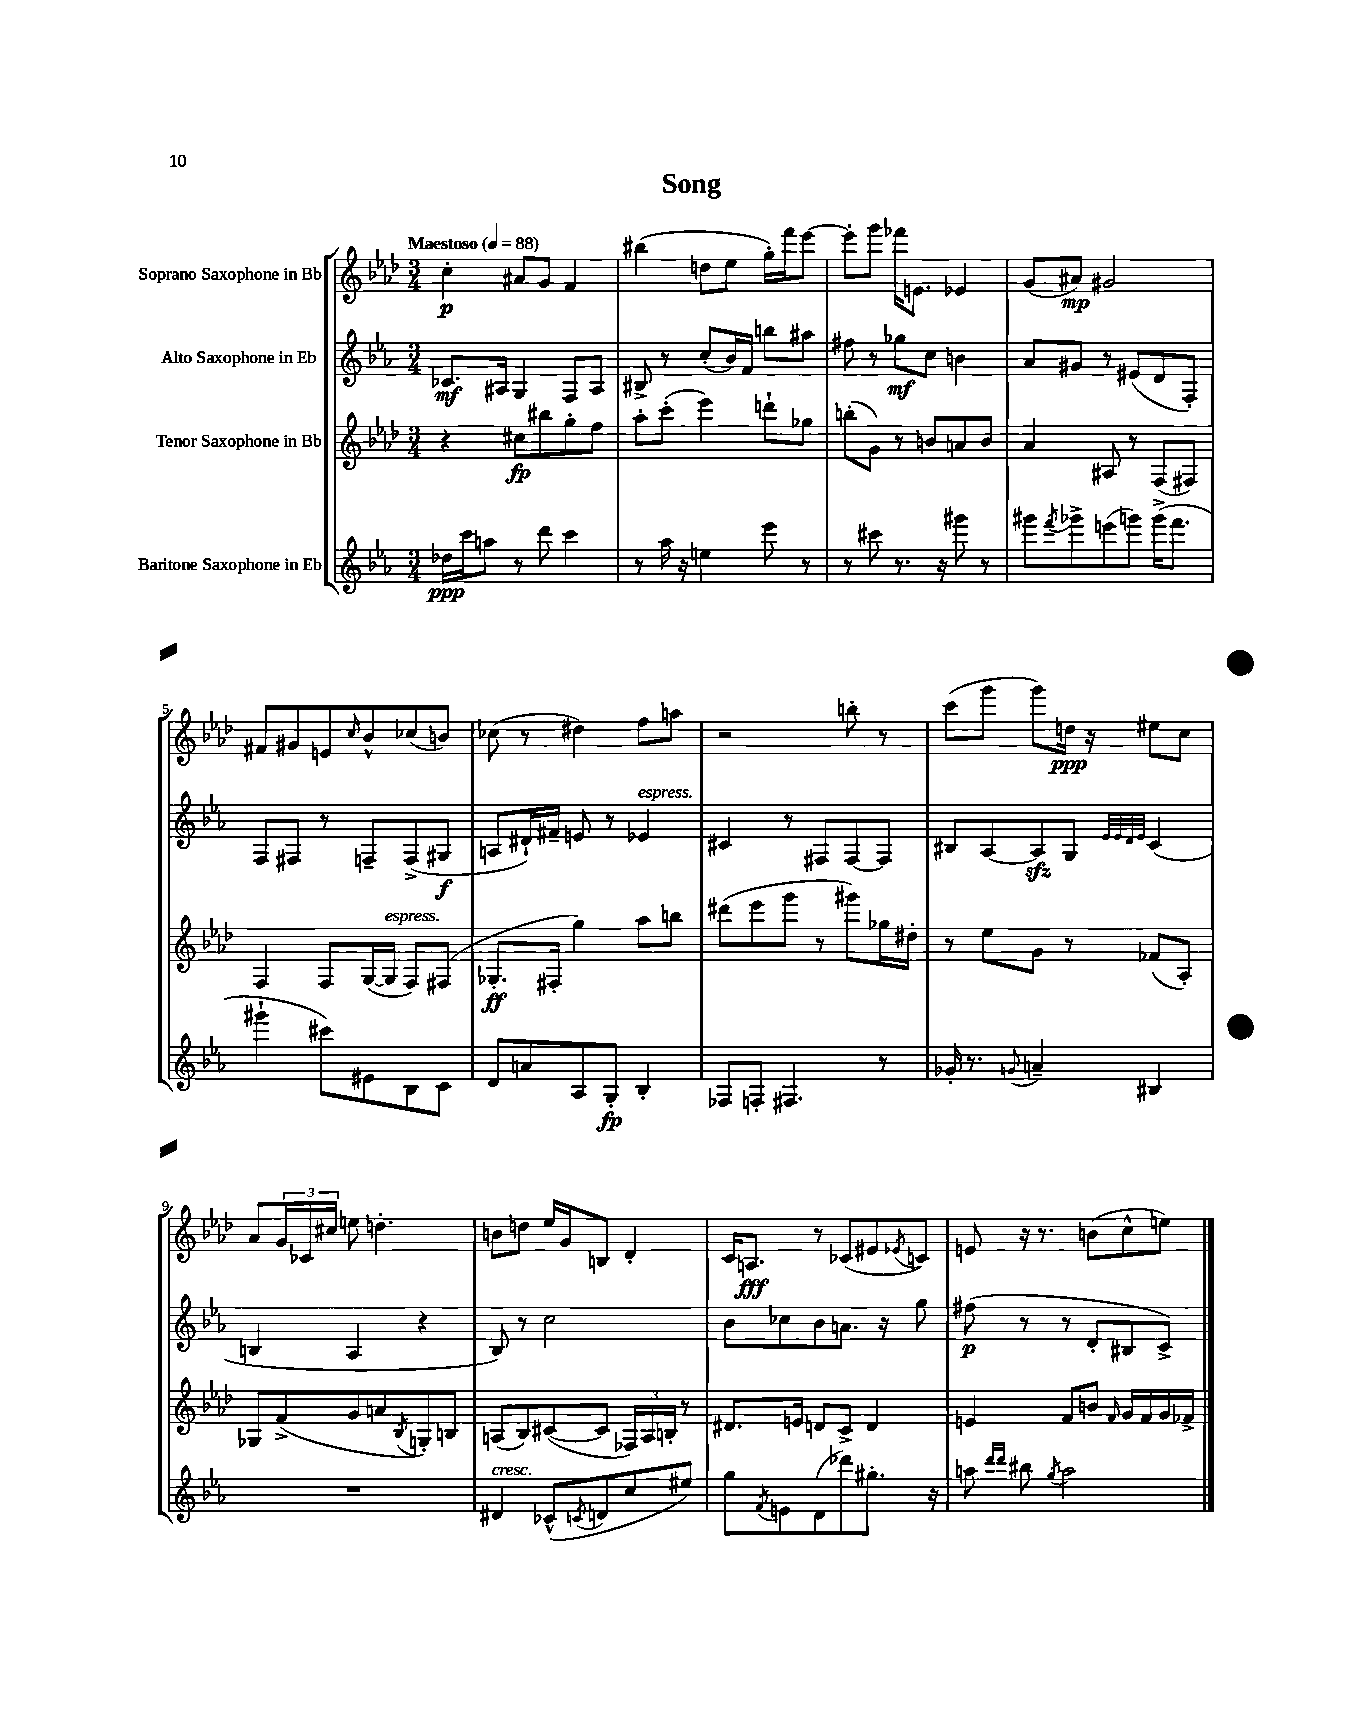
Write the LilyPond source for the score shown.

\header { title = "Song" }
<<
\new StaffGroup <<
\new Staff = "s0" \with { instrumentName = "Soprano Saxophone in Bb" } {
    \clef treble \key aes \major \numericTimeSignature \time 3/4 \tempo "Maestoso" 4 = 88
    c''4-.\p ais'8 g'8 f'4 |
    bis''4( d''8 ees''8 g''16-.) f'''16 ees'''8~ |
    ees'''8-. g'''8 fes'''16 e'8. ees'4 |
    g'8( ais'8\mp) gis'2 |
    fis'8 gis'8 e'8 \grace { c''16 } bes'8-^ ces''8( b'8) |
    ces''8( r8 dis''4) f''8 a''8 |
    r2 b''8-. r8 |
    c'''8( g'''8 g'''8) d''16\ppp r16 eis''8 c''8 |
    aes'8 \tuplet 3/2 { g'16 ces'16 cis''16 } e''8 d''4.-. |
    b'8 d''8 ees''16 g'16 b8 des'4-. |
    c'16 a8.\fff r8 ces'8( eis'8 \acciaccatura { ees'8 } c'8) |
    e'8 r16 r8. b'8( c''8-^ e''8) \bar "|." |
}
\new Staff = "s1" \with { instrumentName = "Alto Saxophone in Eb" } {
    \clef treble \key ees \major \numericTimeSignature \time 3/4
    ces'8.\mf ais16 g4 f8 ais8 |
    bis8-> r8 c''8-.( bes'16) f'16 b''8 ais''8 |
    fis''8 r8 ges''8\mf c''8 b'4 |
    aes'8 gis'8 r8 eis'8( d'8 f8-.) |
    f8 fis8 r8 f8-- f8->( gis8\f |
    a8 dis'16-!) fis'16-- e'8 r8 ees'4^\markup { \italic "espress." } |
    cis'4 r8 fis8 fis8~ fis8 |
    bis8 aes8~ aes8\sfz g8 \grace { ees'32 ees'32 d'32 ees'32 } c'4( |
    b4 aes4 r4 |
    bes8) r8 c''2 |
    bes'8 ces''8 bes'8 a'8. r16 g''8 |
    fis''8\p( r8 r8 d'8-. bis8 c'8->) \bar "|." |
}
\new Staff = "s2" \with { instrumentName = "Tenor Saxophone in Bb" } {
    \clef treble \key aes \major \numericTimeSignature \time 3/4
    r4 cis''8\fp bis''8 g''8-. f''8 |
    aes''8-. c'''8-.( ees'''4) d'''8-! ges''8 |
    b''8-.( g'8) r8 b'8 a'8 b'8 |
    aes'4 ais8 r8 f8( fis8) |
    f4 f8 g16~( g16^\markup { \italic "espress." } f8) fis8( |
    ges8.-.\ff fis16-. g''4) aes''8 b''8 |
    dis'''8( ees'''8 g'''8 r8 gis'''8) ges''16 dis''16-. |
    r8 ees''8 g'8 r8 fes'8( aes8-.) |
    ges8 f'8->( g'8 a'8 \acciaccatura { bes8 } g8-.) b8 |
    a8( bes8) cis'8~( cis'8 \tuplet 3/2 { fes16) a16 b16-. } r8 |
    dis'8. e'16 d'8 c'8-> d'4 |
    e'4 f'8 b'8 \grace { f'16 } g'16 f'16 g'16 fes'16-> \bar "|." |
}
\new Staff = "s3" \with { instrumentName = "Baritone Saxophone in Eb" } {
    \clef treble \key ees \major \numericTimeSignature \time 3/4
    des''16\ppp c'''16 a''8 r8 d'''8 c'''4 |
    r8 aes''16 r16 e''4 ees'''8 r8 |
    r8 cis'''8 r8. r16 gis'''8 r8 |
    gis'''8 \acciaccatura { f'''8 } ges'''8-> e'''8( g'''8) g'''16->( f'''8. |
    gis'''4-! cis'''8) eis'8 bes8 c'8 |
    d'8 a'8 aes8 g8-.\fp bes4-. |
    fes8 f8-. fis4. r8 |
    ges'16-. r8. \appoggiatura { g'8 } a'4-- bis4 |
    R2. |
    dis'4^\markup { \italic "cresc." } ces'8-^( \acciaccatura { c'8 } d'8 c''8 eis''8) |
    g''8 \acciaccatura { f'8 } e'8 d'8( des'''8) gis''8.-. r16 |
    a''8 \grace { d'''16 d'''16 } bis''8 \acciaccatura { g''8 } a''2 \bar "|." |
}
>>
>>
